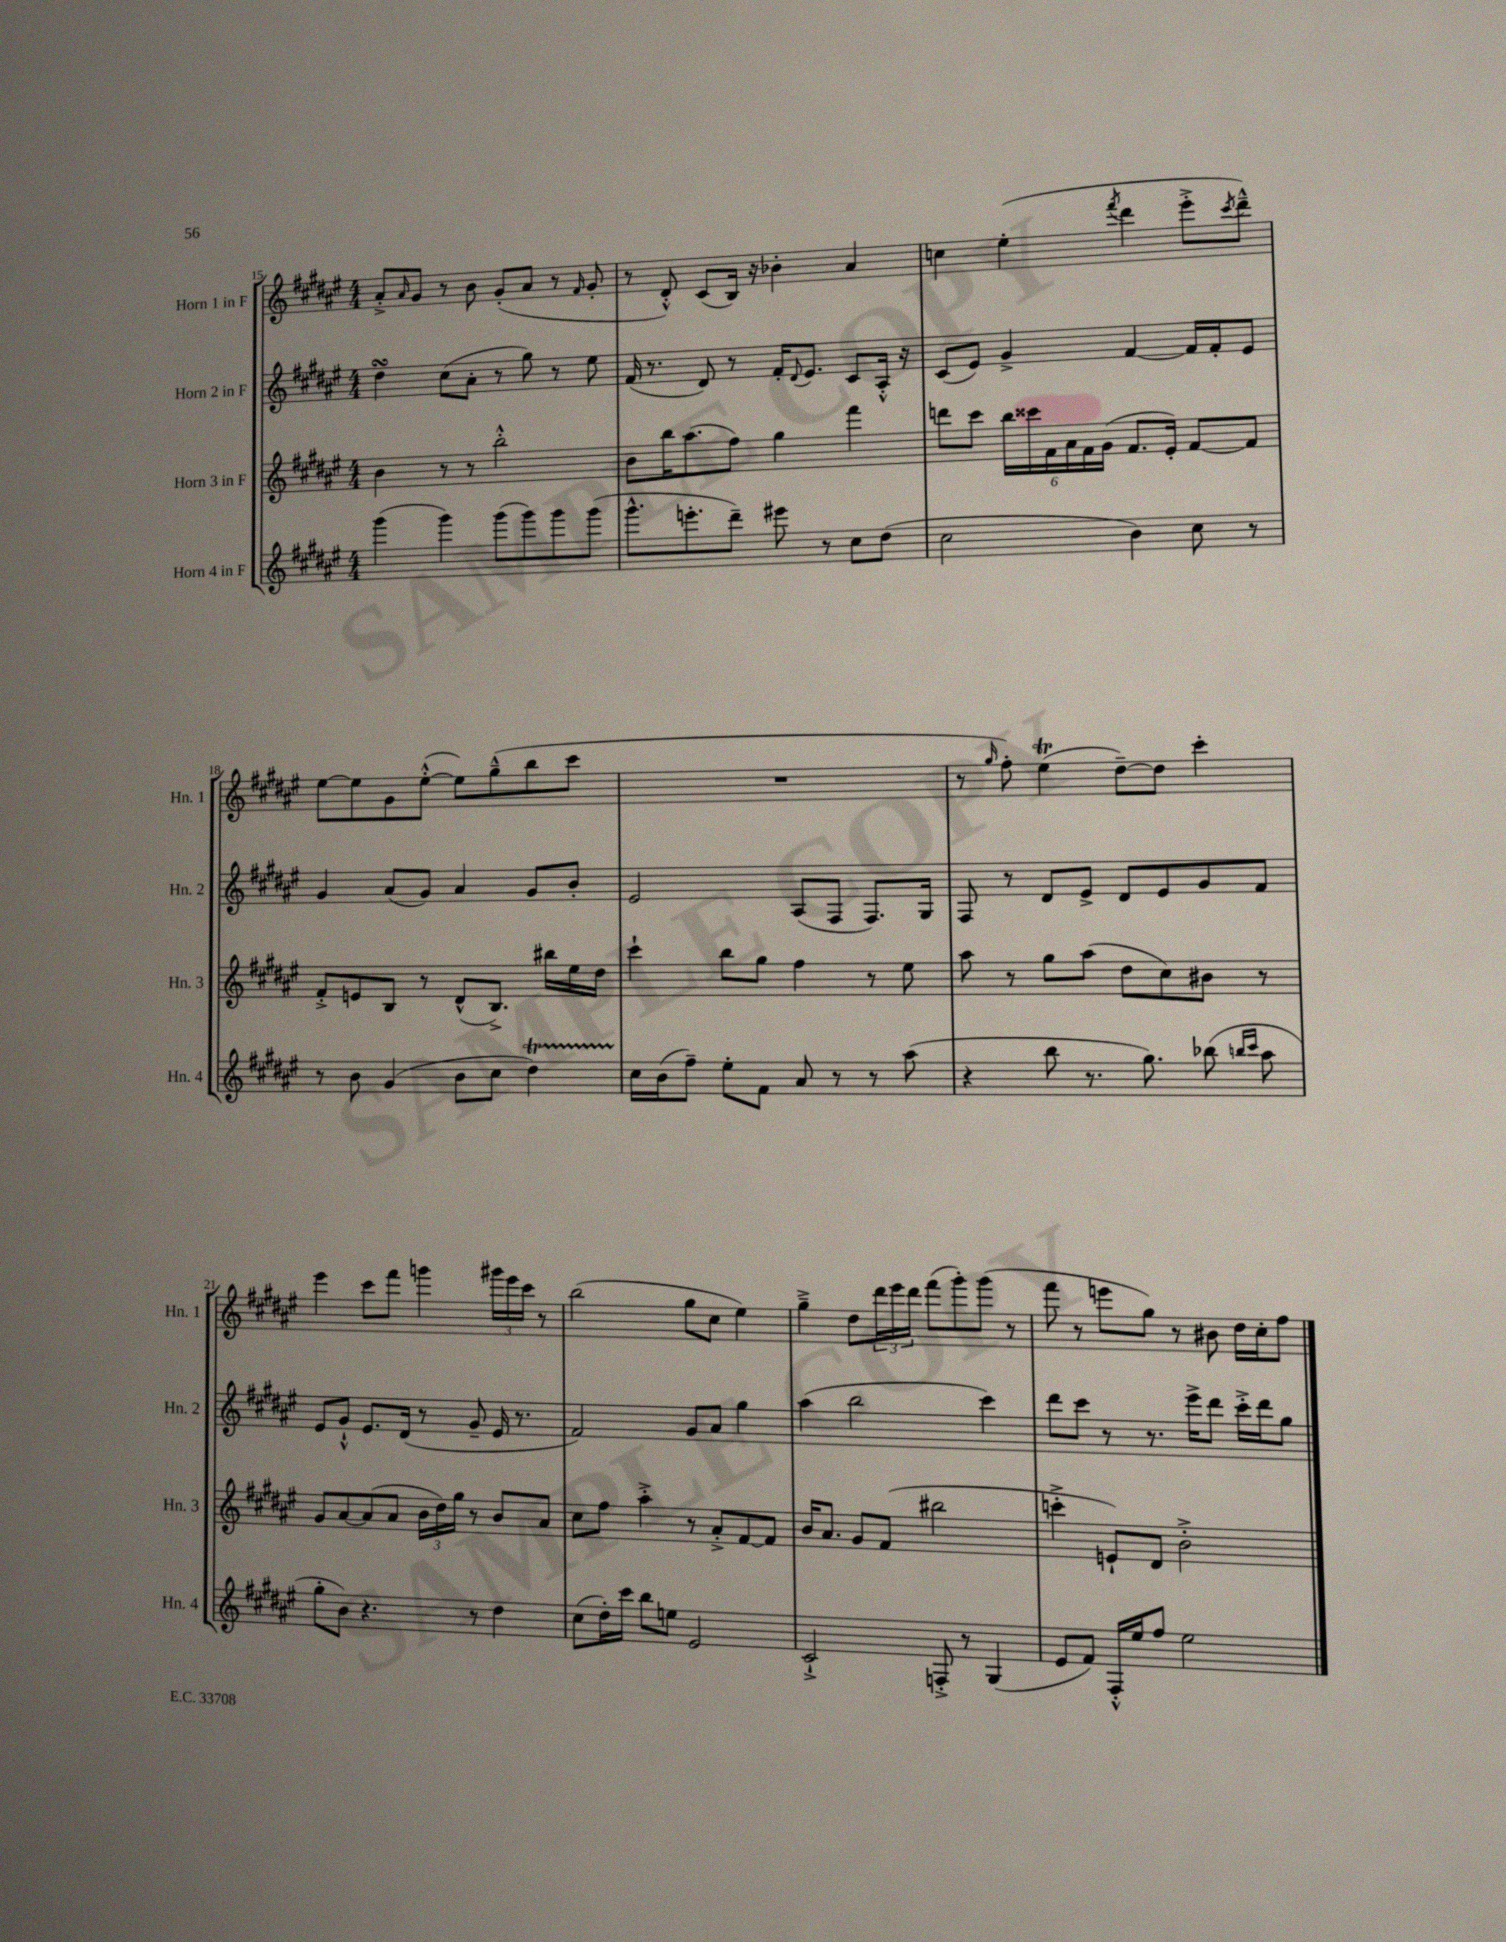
<<
\new StaffGroup <<
\new Staff = "s0" \with { instrumentName = "Horn 1 in F" shortInstrumentName = "Hn. 1" } {
    \clef treble \key fis \major \numericTimeSignature \time 4/4
    ais'8-.-> \grace { ais'16 } gis'8 r8 b'8 gis'8-.( ais'8 r8 \grace { fis'16 } gis'8-. |
    r8 dis'8-.-^) cis'8( b16) r16 bes'4-. ais'4 |
    c''4 eis''4-.( \acciaccatura { fis'''8 } dis'''4 eis'''8-.-> \acciaccatura { cis'''8 } dis'''8---^) |
    eis''8~ eis''8 gis'8 eis''8~-.-^( eis''8) gis''8---^( b''8 cis'''8 |
    R1 |
    r8 \grace { gis''16 } fis''8-.) eis''4\trill( dis''8~--) dis''8 cis'''4-. |
    eis'''4 cis'''8 fis'''8 g'''4 \tuplet 3/2 { gis'''16 eis'''16 cis'''16 } r8 |
    b''2( gis''8 cis''8 eis''4) |
    gis''4---> dis''8 \tuplet 3/2 { dis'''16 eis'''16 dis'''16 } fis'''8( gis'''8-.) gis'''8( r8 |
    fis'''8 r8 e'''8 gis''8) r8 bis'8 dis''16 cis''16-. fis''8 \bar "|." |
}
\new Staff = "s1" \with { instrumentName = "Horn 2 in F" shortInstrumentName = "Hn. 2" } {
    \clef treble \key fis \major \numericTimeSignature \time 4/4
    dis''4\turn cis''8( ais'8-. r8 gis''8) r8 eis''8 |
    fis'16( r8. dis'8) r8 fis'16-. \appoggiatura { dis'8 } eis'8. cis'8 ais16-.-^ r16 |
    cis'8( eis'8) gis'4-> fis'4~ fis'16 fis'16-. eis'8 |
    gis'4 ais'8( gis'8) ais'4 gis'8 b'8-. |
    eis'2 ais8( fis8 fis8.) gis16 |
    fis8 r8 dis'8 eis'8-> dis'8 eis'8 gis'8 fis'8 |
    eis'8 gis'8-!-^ eis'8. dis'16( r8 gis'8-- eis'16 r8. |
    fis'2) gis'8 ais'8 gis''4 |
    ais''4( b''2 cis'''4) |
    dis'''8 cis'''8 r8 r8. eis'''16-> dis'''8 cis'''16-.-> dis'''16 gis''8 \bar "|." |
}
\new Staff = "s2" \with { instrumentName = "Horn 3 in F" shortInstrumentName = "Hn. 3" } {
    \clef treble \key fis \major \numericTimeSignature \time 4/4
    b'4 r8 r8 b''2-.-^ |
    b'8 b''16 ais''8.( fis''8) gis''4 fis'''4 |
    d'''8 cis'''8 \tuplet 6/4 { b''16 cisis'''16 fis'16 ais'16 fis'16 gis'16( } fis'8. eis'16-.) fis'8~ fis'8 |
    fis'8-.-> e'8 b8 r8 dis'8-^( b8.->) bis''16 eis''16 dis''16 |
    cis'''4-! b''8 gis''8 fis''4 r8 eis''8 |
    ais''8 r8 gis''8 ais''8( dis''8 cis''8) bis'8 r8 |
    gis'8 ais'8~ ais'8( ais'8 \tuplet 3/2 { b'16 dis''16) gis''16 } r8 b'8 ais'8 |
    cis''8 fis''8 ais''4-.-> r8 ais'8-.-> fis'8~ fis'8 |
    b'16 ais'8. gis'8 fis'8( bis''2 |
    c'''4-.-> e'8-!) dis'8 b'2-.-> \bar "|." |
}
\new Staff = "s3" \with { instrumentName = "Horn 4 in F" shortInstrumentName = "Hn. 4" } {
    \clef treble \key fis \major \numericTimeSignature \time 4/4
    gis'''4( gis'''4) gis'''8( gis'''8) gis'''8 gis'''8( |
    gis'''8.-^ e'''8.-. dis'''8--) eis'''8 r8 cis''8 dis''8( |
    cis''2 b'4) cis''8 r8 |
    r8 b'8 gis'4( b'8 cis''8 dis''4\startTrillSpan) |
    cis''16\stopTrillSpan b'16( fis''8--) eis''8-. fis'8 ais'8 r8 r8 ais''8( |
    r4 b''8 r8. gis''8.) bes''8( \grace { b''16 cis'''16 } ais''8 |
    gis''8-. b'8) r4. r8 dis''4 |
    cis''8( dis''16-.) cis'''16 b''8 e''8 eis'2 |
    cis'2-!-> f8-.-> r8 gis4( |
    eis'8 fis'8) fis16-.-^ eis''16 fis''8 eis''2 \bar "|." |
}
>>
>>
\layout { \context { \Score currentBarNumber = #15 } }
